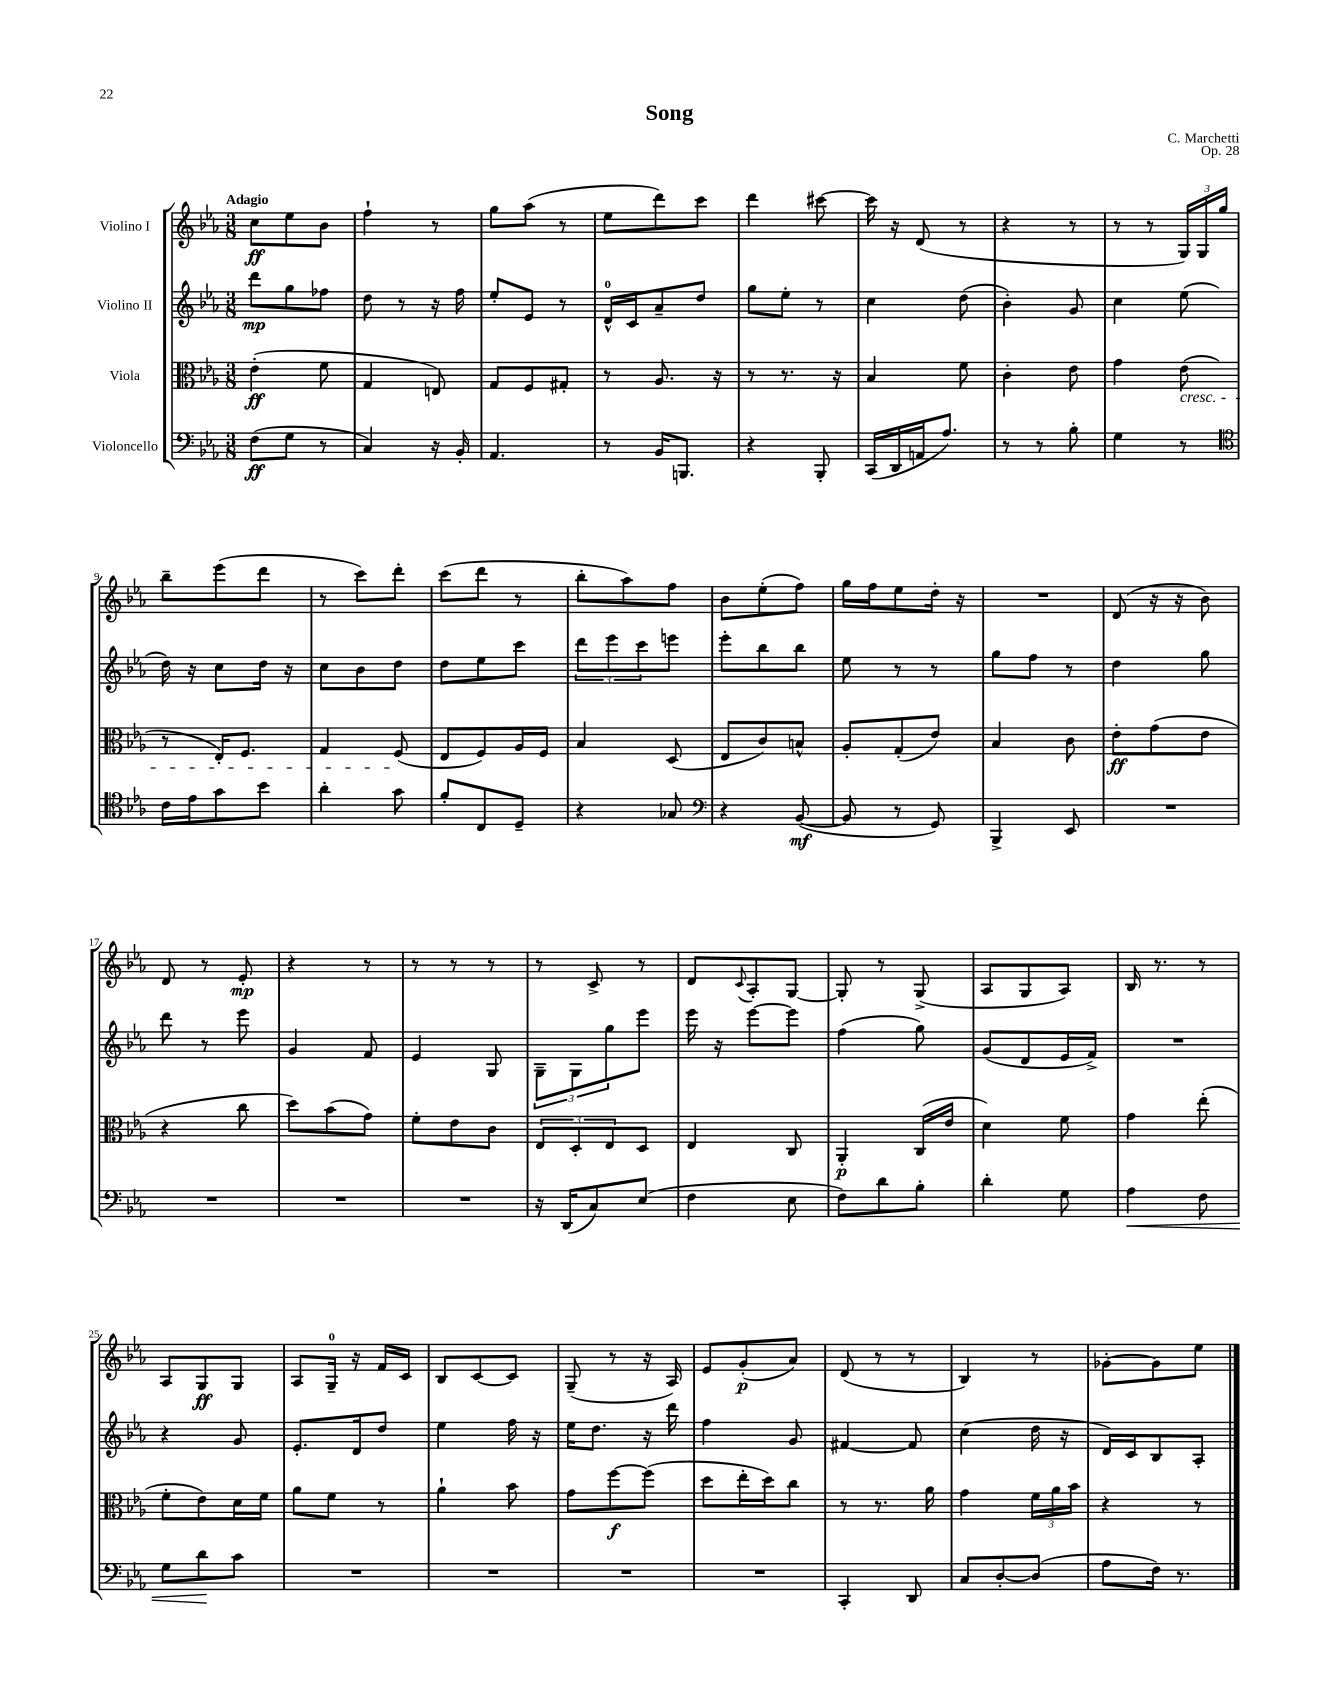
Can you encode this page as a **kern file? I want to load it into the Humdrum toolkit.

**kern	**kern	**kern	**kern
*staff4	*staff3	*staff2	*staff1
*clefF4	*clefC3	*clefG2	*clefG2
*k[b-e-a-]	*k[b-e-a-]	*k[b-e-a-]	*k[b-e-a-]
*M3/8	*M3/8	*M3/8	*M3/8
(8F\L	(4e-'\	8ddd\L	8cc\L
8G\J	.	8gg\	8ee-\
8r	8f\	8ff-\J	8b-\J
=	=	=	=
4C/)	4G/	8dd\	4ff`\
.	.	8r	.
16r	8E/)	16r	8r
16BB-'/	.	16ff\	.
=	=	=	=
4.AA-/	8G/L	8ee-'/L	8gg\L
.	8F/	8e-/J	(8aa-\J
.	8G#'/J	8r	8r
=	=	=	=
8r	8r	16d^^/LL	8ee-\L
.	.	16c/J	.
16BB-/LK	8.A-/	8a-~/	8ddd\)
8.BBB/J	.	.	.
.	.	8dd/J	8ccc\J
.	16r	.	.
=	=	=	=
4r	8r	8gg\L	4ddd\
.	8.r	8ee-'\J	.
8BBB-'/	.	8r	[8ccc#\
.	16r	.	.
=	=	=	=
(16CC/LL	4B-/	4cc\	16ccc#\]
16DD/	.	.	16r
16AA/J	.	.	(8d/
8.A-/J)	.	.	.
.	8f\	(8dd\	8r
=	=	=	=
8r	4c'\	4b-'\)	4r
8r	.	.	.
8B-'\	8e-\	8g/	8r
=	=	=	=
4G\	4g\	4cc\	8r
.	.	.	8r
8r	(8e-\	(8ee-\	24G/LL)
.	.	.	24G/
.	.	.	24gg/JJ
=	=	=	=
*clefC4	*	*	*
16c\LL	8r	16dd\)	8bb-~\L
16e-\J	.	16r	.
8g\	16E-'/LK)	8cc\L	(8eee-\
.	8.F/J	.	.
8b-\J	.	16dd\Jk	8ddd\J
.	.	16r	.
=	=	=	=
4a-'\	4G/	8cc\L	8r
.	.	8b-\	8ccc\L)
8g\	(8F/	8dd\J	8ddd'\J
=	=	=	=
8f'/L	8E-/L	8dd\L	(8ccc\L
8C/	8F/)	8ee-\	8ddd\J
8D~/J	16A-/L	8ccc\J	8r
.	16F/JJ	.	.
=	=	=	=
4r	4B-/	12ddd\L	8bb-'\L
.	.	12eee-\	.
.	.	.	8aa-\)
.	.	12ccc\	.
8G-/	(8D/	8eee\J	8ff\J
=	=	=	=
*clefF4	*	*	*
4r	8E-/L	8eee-'\L	8b-\L
.	8c/)	8bb-\	(8ee-'\
([8BB-/	8B^^/J	8bb-\J	8ff\J)
=	=	=	=
8BB-/]	8A-'/L	8ee-\	16gg\LL
.	.	.	16ff\J
8r	(8G'/	8r	8ee-\
8GG/)	8e-/J)	8r	16dd'\Jk
.	.	.	16r
=	=	=	=
4BBB-^/	4B-/	8gg\L	4.r
.	.	8ff\J	.
8EE-/	8c\	8r	.
=	=	=	=
4.r	8e-'\L	4dd\	(8d/
.	(8g\	.	16r
.	.	.	16r
.	8e-\J	8gg\	8b-\)
=	=	=	=
4.r	4r	8ddd\	8d/
.	.	8r	8r
.	8cc\	8eee-\	8e-'/
=	=	=	=
4.r	8dd\L)	4g/	4r
.	(8b-\	.	.
.	8g\J)	8f/	8r
=	=	=	=
4.r	8f'\L	4e-/	8r
.	8e-\	.	8r
.	8c\J	8G/	8r
=	=	=	=
16r	12E-/L	12G~\L	8r
(16DD/LK	.	.	.
.	12D'/	12G\	.
8C/)	.	.	8c^/
.	12E-/	12gg\	.
(8E-/J	8D/J	8eee-\J	8r
=	=	=	=
4F\	4E-/	16eee-\	8d/L
.	.	16r	.
.	.	.	8qqc/
.	.	[8eee-\L	8A-'/
8E-\	8C/	8eee-\]J	[8G/J
=	=	=	=
8F\L)	4AA-'/	(4ff\	8G'/]
8d\	.	.	8r
8B-'\J	(16C/LL	8gg\)	(8G^/
.	16e-/JJ	.	.
=	=	=	=
4d'\	4d\)	(8g/L	8A-/L
.	.	8d/	8G/
8G\	8f\	16e-/L	8A-/J)
.	.	16f^/JJ)	.
=	=	=	=
4A-\	4g\	4.r	16B-/
.	.	.	8.r
8F\	(8ee-'\	.	8r
=	=	=	=
8G\L	8f'\L	4r	8A-/L
8d\	8e-\)	.	8G/
8c\J	16d\L	8g/	8G/J
.	16f\JJ	.	.
=	=	=	=
4.r	8a-\L	8.e-'/L	8A-/L
.	8f\J	.	16G~/Jk
.	.	16d/k	16r
.	8r	8dd/J	16f/LL
.	.	.	16c/JJ
=	=	=	=
4.r	4a-`\	4ee-\	8B-/L
.	.	.	[8c/
.	8b-\	16ff\	8c/]J
.	.	16r	.
=	=	=	=
4.r	8g\L	16ee-\LK	(8G~/
.	.	8.dd\J	.
.	[8ff\	.	8r
.	(8ff\]J	16r	16r
.	.	16ddd\	16A-/)
=	=	=	=
4.r	8dd\L	4ff\	8e-/L
.	16ee-'\L	.	(8g'/
.	16dd\J)	.	.
.	8cc\J	8g/	8a-/J)
=	=	=	=
4CC'/	8r	[4f#/	(8d/
.	8.r	.	8r
8DD/	.	8f#/]	8r
.	16a-\	.	.
=	=	=	=
8C/L	4g\	(4cc\	4B-/)
[8D'/	.	.	.
(8D/]J	24f\LL	16dd\	8r
.	24a-\	.	.
.	.	16r	.
.	24b-\JJ	.	.
=	=	=	=
8A-\L	4r	16d/LL)	[8g-'\L
.	.	16c/J	.
16F\Jk)	.	8B-/	8g-\]
8.r	.	.	.
.	8r	8A-'/J	8ee-\J
==	==	==	==
*-	*-	*-	*-
